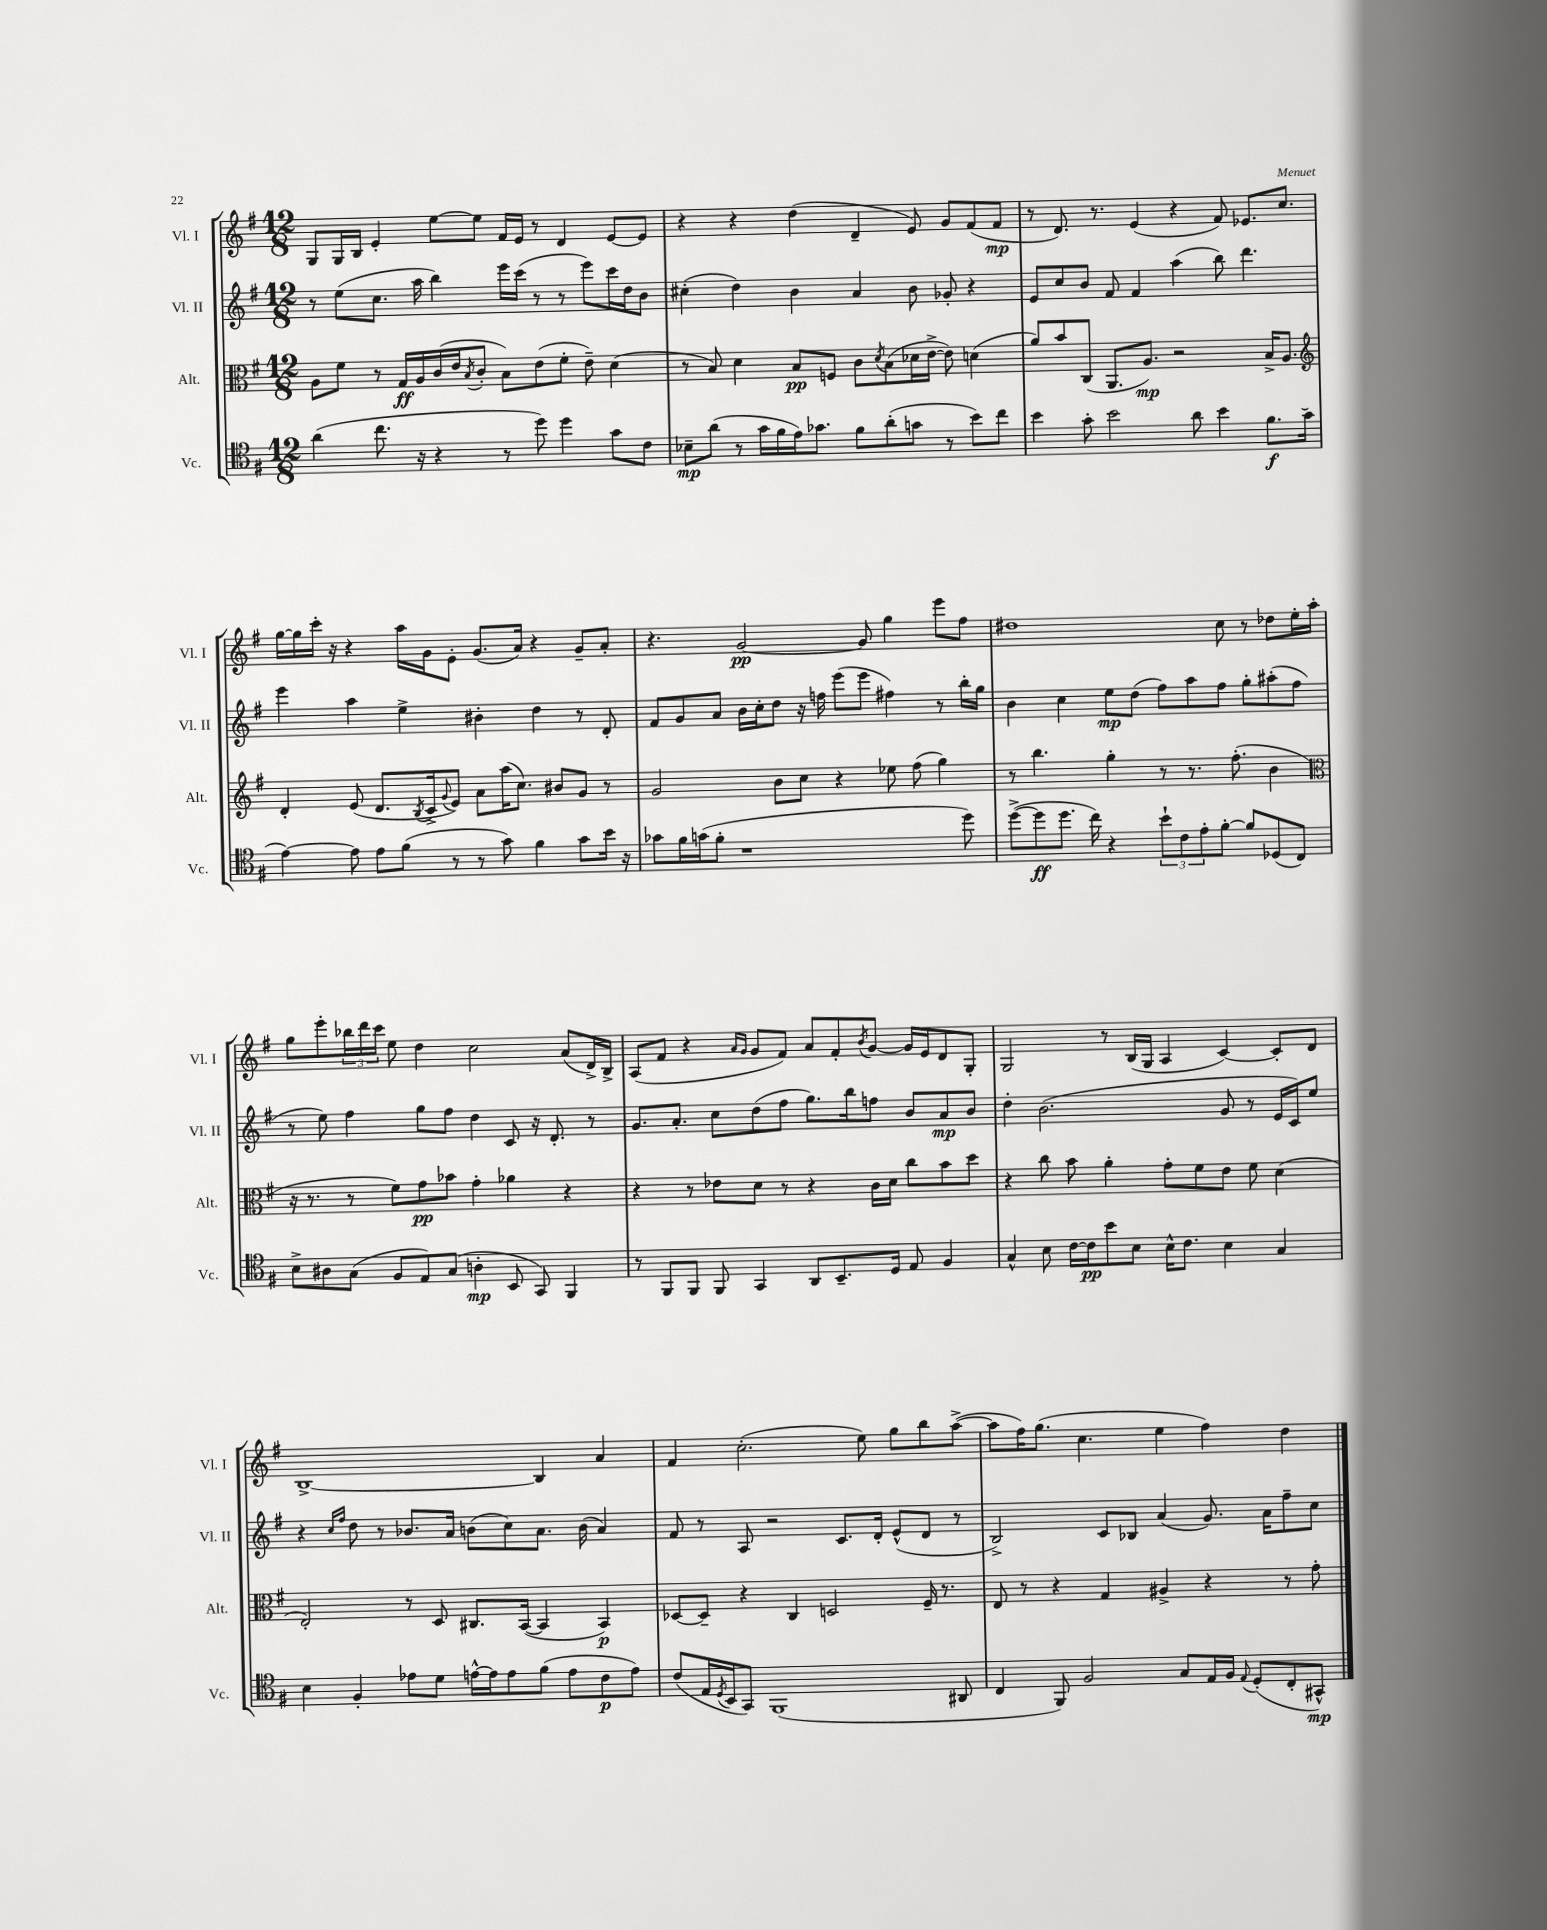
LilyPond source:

<<
\new StaffGroup <<
\new Staff = "s0" \with { instrumentName = "Vl. I" shortInstrumentName = "Vl. I" } {
    \clef treble \key g \major \numericTimeSignature \time 12/8
    g8 g16 b16 e'4-. e''8~ e''8 fis'16 e'16 r8 d'4 e'8~ e'8 |
    r4 r4 d''4( d'4-- e'8) g'8 fis'8( fis'8\mp |
    r8 d'8.) r8. e'4( r4 fis'8) ees'8. c''8. |
    g''16~ g''16 c'''16-. r16 r4 a''16 g'16 e'8-. g'8.( a'16) r4 g'8-- a'8-. |
    r4. g'2~\pp g'8 g''4 e'''8 fis''8 |
    dis''1 c''8 r8 des''8 e''16-. a''16-. |
    g''8 e'''8-. \tuplet 3/2 { bes''16 d'''16 c'''16 } e''8 d''4 c''2 a'8( d'16->) b16-> |
    a8( fis'8 r4 \grace { a'16 g'16 } g'8 fis'8) a'8 fis'8-. \acciaccatura { b'8 } g'8~ g'16 e'16 d'8 g8-. |
    g2 r8 b16( g16 a4 c'4~) c'8-. d'8 |
    b1~-> b4 a'4 |
    fis'4 c''2.-.( e''8) g''8 b''8 a''8~->( |
    a''8 fis''16) g''8.( c''4. e''4 fis''4) d''4 \bar "|." |
}
\new Staff = "s1" \with { instrumentName = "Vl. II" shortInstrumentName = "Vl. II" } {
    \clef treble \key g \major \numericTimeSignature \time 12/8
    r8 e''8( c''8. a''16 b''4) e'''16 c'''16( r8 r8 e'''8) c'''16 d''16 b'8 |
    cis''4-.( d''4) b'4 a'4 b'8 ges'8-. r4 |
    e'8 c''8 b'8 fis'8 fis'4 a''4( b''8) d'''4. |
    e'''4 a''4 e''4-> bis'4-. d''4 r8 d'8-. |
    fis'8 g'8 a'8 b'16 c''16-. d''8 r16 f''16 e'''8( e'''8 fis''4) r8 b''16-. g''16 |
    b'4 c''4 e''8\mp d''8( fis''8) a''8 fis''8 g''8-. ais''8-.( fis''8 |
    r8 e''8) fis''4 g''8 fis''8 d''4 c'8 r16 d'8.-. r8 |
    g'8. a'8.-. c''8 d''8( fis''8 g''8.) b''16 f''8 b'8 a'8\mp b'8 |
    d''4-. b'2.( g'8 r8 e'16 c'16) e''8 |
    r4 \grace { c''16 fis''16 } d''8 r8 bes'8. a'16 b'8( c''8) a'8. b'16( a'4) |
    fis'8 r8 a8 r2 c'8. d'16-. e'8-^( d'8 r8 |
    b2->) c'8 bes8 a'4( g'8.) a'16 fis''8-- c''8 \bar "|." |
}
\new Staff = "s2" \with { instrumentName = "Alt." shortInstrumentName = "Alt." } {
    \clef alto \key g \major \numericTimeSignature \time 12/8
    a8 fis'8 r8 g16\ff a16 c'16( e'16 \acciaccatura { b8 } c'8-. b8) e'8( fis'8-. e'8--) d'4( |
    r8 b8) d'4 b8\pp f8 c'8 \acciaccatura { d'8 } b8( des'16 e'16~-> e'8) d'4( |
    a'8) b'8 c8( a,8. a8.\mp) r2 b16-> a8. |
    \clef treble d'4-. e'8( d'8. \acciaccatura { b8 } c'16-> \appoggiatura { g'8 } e'8) a'8 a''16( c''8.) bis'8 g'8 r8 |
    g'2 b'8 c''8 r4 ees''8 fis''8( g''4) |
    r8 b''4. g''4-. r8 r8. fis''8.-.( b'4 |
    \clef alto r16 r8. r8 fis'8) g'8\pp bes'8 g'4-. aes'4 r4 |
    r4 r8 ees'8 d'8 r8 r4 c'16 d'16 c''8 b'8 d''8 |
    r4 c''8 b'8 a'4-. g'8-. fis'8 e'8 fis'8 d'4( |
    e2-.) r8 d8 cis8. b,16~( b,4 b,4\p) |
    des8~ des8-- r4 c4 d2 fis16-- r8. |
    e8 r8 r4 g4 ais4-> r4 r8 g'8-. \bar "|." |
}
\new Staff = "s3" \with { instrumentName = "Vc." shortInstrumentName = "Vc." } {
    \clef tenor \key g \major \numericTimeSignature \time 12/8
    a'4( c''8. r16 r4 r8 d''8) d''4 g'8 c'8 |
    bes8--\mp a'8( r8 g'16 fis'16 e'16) ges'8. fis'8 a'8-.( g'8 r8 b'8) c''8 |
    b'4 g'8-. b'2 a'8 b'4 fis'8.\f g'16( |
    e'4~) e'8 e'8 fis'8( r8 r8 g'8) fis'4 g'8 b'16 r16 |
    ges'8 fis'16 g'16( fis'8-. r1 d''8) |
    d''8~->( d''8\ff d''8. c''16) r4 \tuplet 3/2 { b'8-! c'8 e'8-. } fis'8~-. fis'8 des8( c8) |
    b8-> ais8 g8( fis8 e8) g8( a4-.\mp b,8 g,8) fis,4 |
    r8 fis,8 fis,8 fis,8 g,4 a,8 b,8.-- d16 e8 fis4 |
    g4-^ b8 c'16~ c'16\pp b'8 b8 b16-^ c'8. b4 g4 |
    b4 fis4-. ees'8 d'8 e'16~-^ e'16 e'8 fis'8( e'8 c'8\p e'8) |
    c'8( e16 \acciaccatura { d8 } b,16 g,8) fis,1( ais,8 |
    c4 fis,8) fis2 g8 e16 fis16 \appoggiatura { e8 } d8-.( c8-. gis,8-^\mp) \bar "|." |
}
>>
>>
\layout { \context { \Score \remove "Bar_number_engraver" } }
